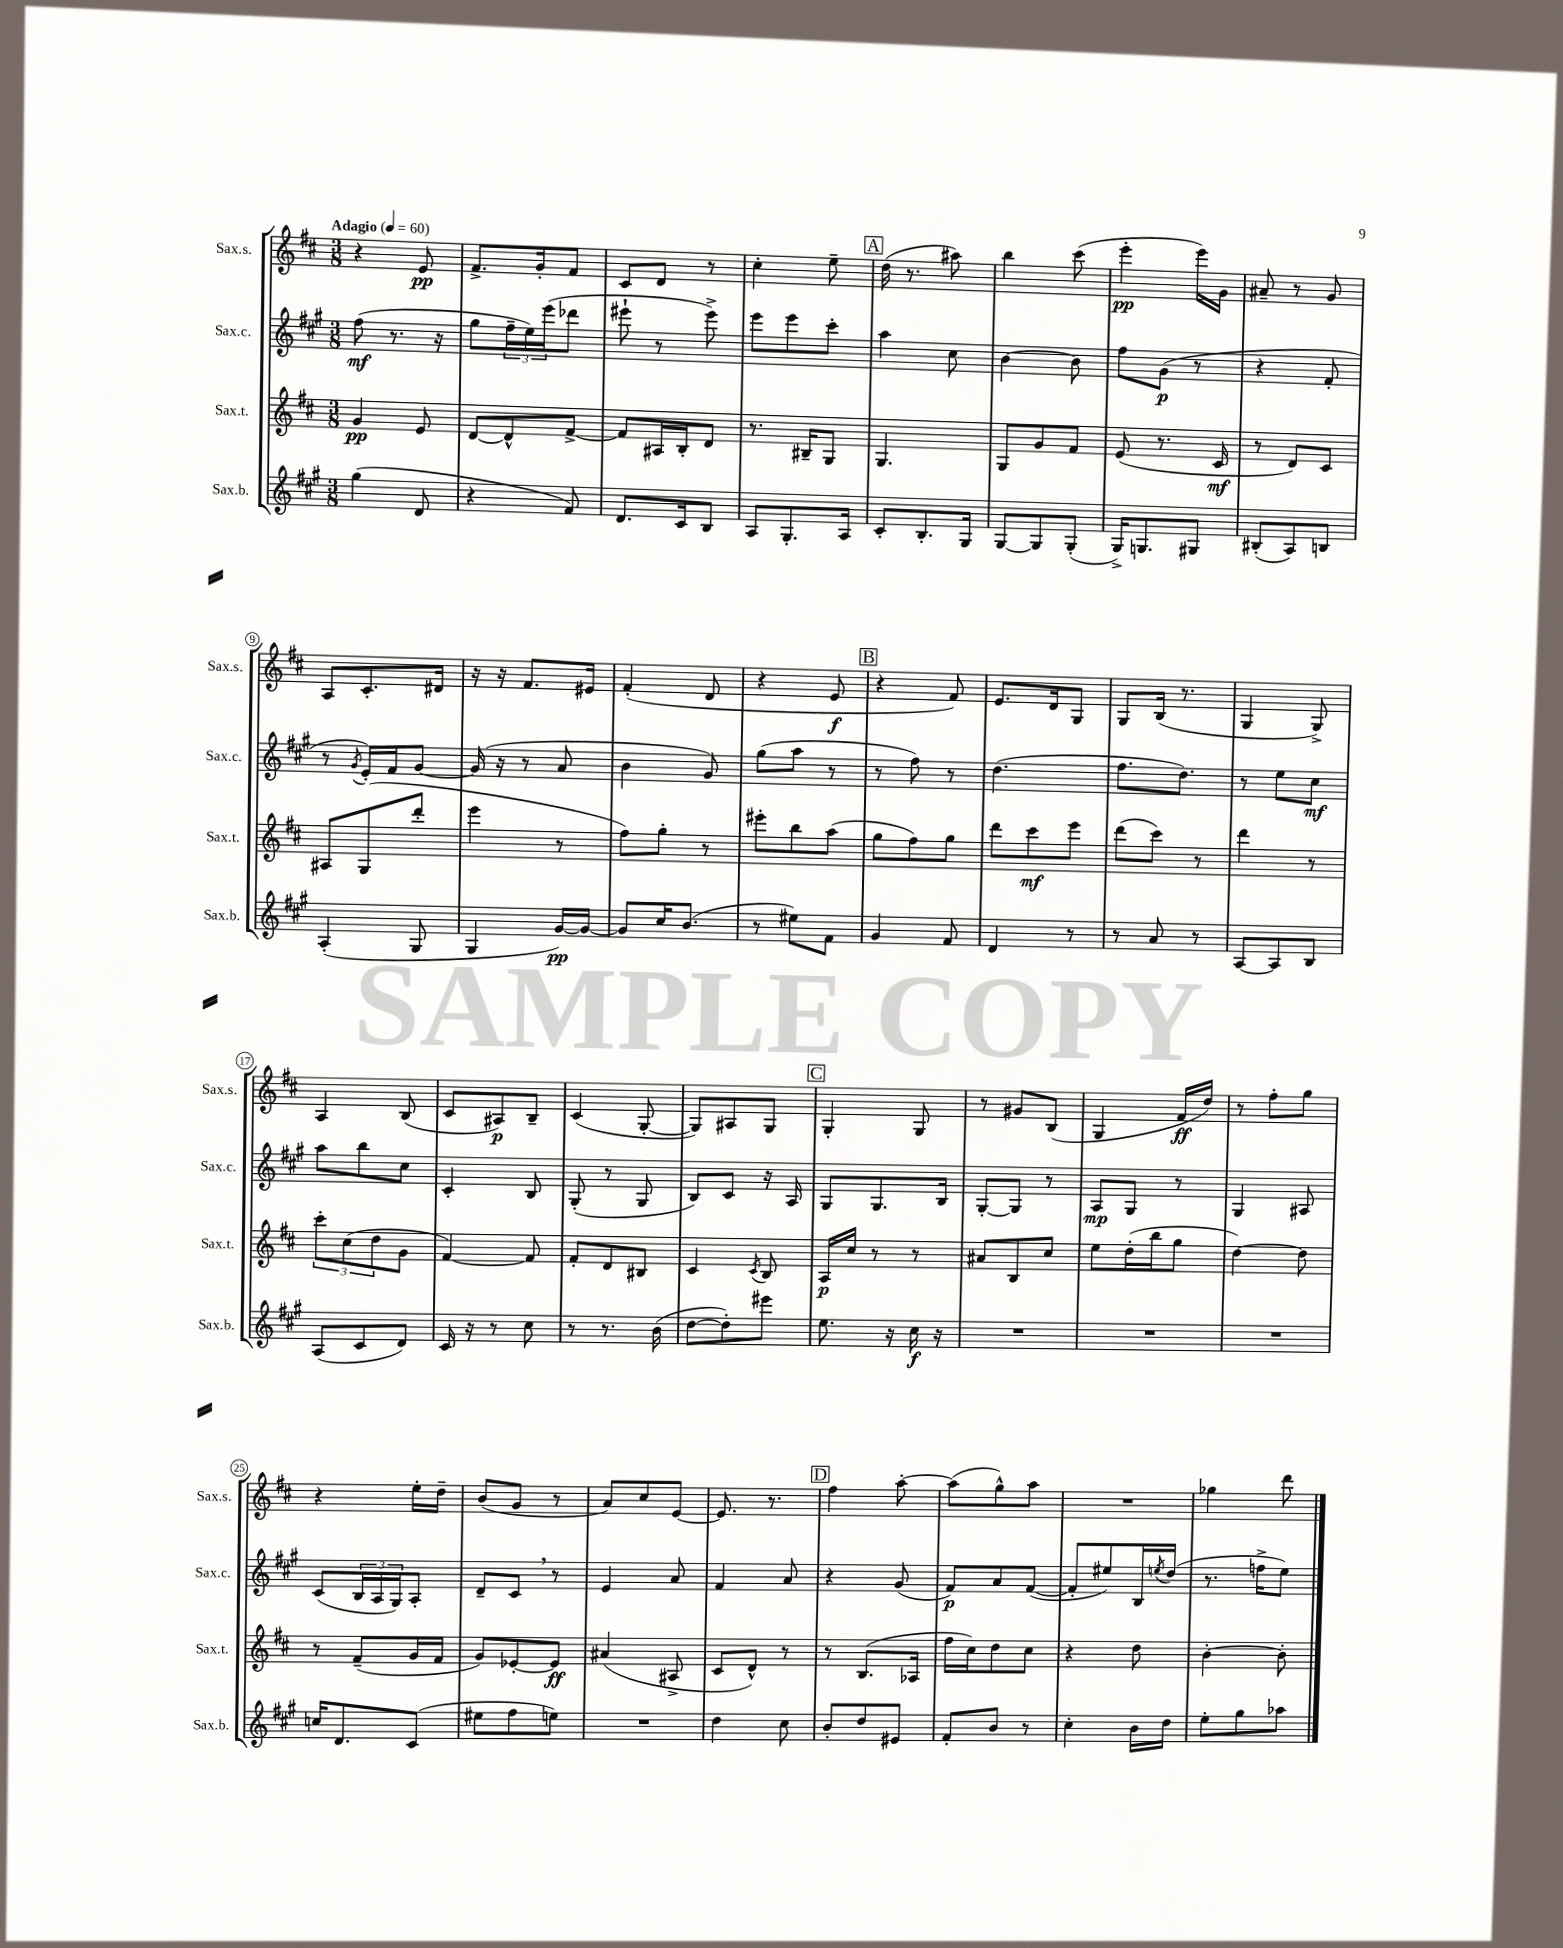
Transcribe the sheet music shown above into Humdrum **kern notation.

**kern	**dynam	**kern	**dynam	**kern	**dynam	**kern	**dynam
*part4	*part4	*part3	*part3	*part2	*part2	*part1	*part1
*staff4	*staff4	*staff3	*staff3	*staff2	*staff2	*staff1	*staff1
*I"Sax.b.	*	*I"Sax.t.	*	*I"Sax.c.	*	*I"Sax.s.	*
*I'Sax.b.	*	*I'Sax.t.	*	*I'Sax.c.	*	*I'Sax.s.	*
*clefG2	*	*clefG2	*	*clefG2	*	*clefG2	*
*k[f#c#g#]	*	*k[f#c#]	*	*k[f#c#g#]	*	*k[f#c#]	*
*M3/8	*	*M3/8	*	*M3/8	*	*M3/8	*
*MM60	*	*MM60	*	*MM60	*	*MM60	*
=1	=1	=1	=1	=1	=1	=1	=1
!	!	!	!	!	!	!LO:TX:a:B:t=Adagio	!
(4gg#\	.	4g/	pp	(8ff#\	mf	4r	.
.	.	.	.	8.r	.	.	.
8d/	.	8e/	.	.	.	8e/	pp
.	.	.	.	16r	.	.	.
=2	=2	=2	=2	=2	=2	=2	=2
4r	.	[8d/L	.	8gg#\L	.	8.f#^/L	.
.	.	8d^^/]	.	24ff#~\L	.	.	.
.	.	.	.	24ee\)	.	.	.
.	.	.	.	.	.	16g'/k	.
.	.	.	.	(24eee\J	.	.	.
8f#/)	.	[8f#^/J	.	8ddd-X\J	.	8f#/J	.
=3	=3	=3	=3	=3	=3	=3	=3
8.d/L	.	8f#/L]	.	8eee#X`\	.	8c#/L	.
.	.	16A#X/L	.	8r	.	8d/J	.
16c#/k	.	16B'/J	.	.	.	.	.
8B/J	.	8d/J	.	8eee#^\)	.	8r	.
=4	=4	=4	=4	=4	=4	=4	=4
8A/L	.	8.r	.	8eee\L	.	4cc#'\	.
8.G#'/	.	.	.	8eee\	.	.	.
.	.	16B#X~/KL	.	.	.	.	.
.	.	8G/J	.	8ccc#'\J	.	8ee~\	.
16A/Jk	.	.	.	.	.	.	.
!!LO:REH:place=s1:t=A
=5	=5	=5	=5	=5	=5	=5	=5
8c#'/L	.	4.G/	.	4aa\	.	(16dd\	.
.	.	.	.	.	.	8.r	.
8.B'/	.	.	.	.	.	.	.
.	.	.	.	8cc#\	.	8aa#X\)	.
16G#/Jk	.	.	.	.	.	.	.
=6	=6	=6	=6	=6	=6	=6	=6
[8G#/L	.	8G/L	.	[4b\	.	4bb\	.
8G#/]	.	8g/	.	.	.	.	.
(8G#'/J	.	8f#/J	.	8b\]	.	(8ccc#\	.
=7	=7	=7	=7	=7	=7	=7	=7
16G#^/KL)	.	(8e/	.	8ff#\L	.	4eee'\	pp
8.Gn/	.	.	.	.	.	.	.
.	.	8.r	.	(8g#\J	p	.	.
8G#X/J	.	.	.	8r	.	16eee\LL)	.
.	.	16c#/	mf	.	.	16g\JJ	.
=8	=8	=8	=8	=8	=8	=8	=8
(8B#X'/L	.	8r	.	4r	.	8a#X~/	.
8A/)	.	8d/L)	.	.	.	8r	.
8Bn/J	.	8c#/J	.	8f#'/	.	8g/	.
!!LO:LB:g=z
=9	=9	=9	=9	=9	=9	=9	=9
(4A'/	.	8A#X/L	.	8r	.	8A/L	.
.	.	.	.	8qg#/	.	.	.
.	.	(8G/	.	16e'/LL)	.	8.c#'/	.
.	.	.	.	16f#/J	.	.	.
8G#/	.	8ddd'/J	.	[8g#/J	.	.	.
.	.	.	.	.	.	16d#X/Jk	.
=10	=10	=10	=10	=10	=10	=10	=10
4G#/	.	4eee\	.	(16g#/]	.	16r	.
.	.	.	.	16r	.	16r	.
.	.	.	.	8r	.	8.f#/L	.
[16g#/LL)	pp	8r	.	8a/	.	.	.
16g#/JJ_	.	.	.	.	.	16e#X/Jk	.
=11	=11	=11	=11	=11	=11	=11	=11
8g#/L]	.	8ff#\L)	.	4b\	.	(4f#'/	.
16cc#/K	.	8gg'\J	.	.	.	.	.
(8.b/J	.	.	.	.	.	.	.
.	.	8r	.	8g#/)	.	8d/	.
=12	=12	=12	=12	=12	=12	=12	=12
8r	.	8eee#X'\L	.	(8gg#\L	.	4r	.
8ee#X\L)	.	8bb\	.	8aa\J	.	.	.
8f#\J	.	(8aa\J	.	8r	.	8e/	f
!!LO:REH:place=s1:t=B
=13	=13	=13	=13	=13	=13	=13	=13
4g#/	.	8gg\L	.	8r	.	4r	.
.	.	8ff#\)	.	8ff#\)	.	.	.
8f#/	.	8gg\J	.	8r	.	8f#/)	.
=14	=14	=14	=14	=14	=14	=14	=14
4d/	.	8ddd\L	.	(4.dd\	.	8.e/L	.
.	.	8ccc#\	mf	.	.	.	.
.	.	.	.	.	.	16d/k	.
8r	.	8eee\J	.	.	.	8G/J	.
=15	=15	=15	=15	=15	=15	=15	=15
8r	.	(8ddd\L	.	8.ff#\L	.	8G/L	.
8a/	.	8ccc#\J)	.	.	.	(16B/Jk	.
.	.	.	.	8.dd\J)	.	8.r	.
8r	.	8r	.	.	.	.	.
=16	=16	=16	=16	=16	=16	=16	=16
[8A/L	.	4ddd\	.	8r	.	4G/	.
8A/]	.	.	.	8ee\L	.	.	.
8B/J	.	8r	.	8cc#\J	mf	8G^/)	.
!!LO:LB:g=z
=17	=17	=17	=17	=17	=17	=17	=17
(8A/L	.	12ccc#'\L	.	8aa\L	.	4A/	.
.	.	(12cc#\	.	.	.	.	.
8c#/	.	.	.	8bb\	.	.	.
.	.	12dd\	.	.	.	.	.
8d/J)	.	8g\J	.	8cc#\J	.	(8B/	.
=18	=18	=18	=18	=18	=18	=18	=18
16c#/	.	[4f#/)	.	4c#'/	.	8c#/L	.
16r	.	.	.	.	.	.	.
8r	.	.	.	.	.	8A#X/)	p
8cc#\	.	8f#/]	.	8B/	.	8B~/J	.
=19	=19	=19	=19	=19	=19	=19	=19
8r	.	8f#'/L	.	(8G#'/	.	(4c#/	.
8.r	.	8d/	.	8r	.	.	.
.	.	8B#X/J	.	8G#/	.	[8G'/	.
(16b\	.	.	.	.	.	.	.
=20	=20	=20	=20	=20	=20	=20	=20
[8dd\L	.	4c#/	.	8B/L)	.	8G/L])	.
8dd'\])	.	.	.	8c#/J	.	8A#X/	.
.	.	8qc#/	.	.	.	.	.
8eee#X\J	.	8B/	.	16r	.	8G/J	.
.	.	.	.	16A/	.	.	.
!!LO:REH:place=s1:t=C
=21	=21	=21	=21	=21	=21	=21	=21
8.ee\	.	16A/LL	p	8G#/L	.	4G'/	.
.	.	16cc#/JJ	.	.	.	.	.
.	.	8r	.	8.G#/	.	.	.
16r	.	.	.	.	.	.	.
16cc#\	f	8r	.	.	.	8G/	.
16r	.	.	.	16B/Jk	.	.	.
=22	=22	=22	=22	=22	=22	=22	=22
4.r	.	8a#X/L	.	[8G#'/L	.	8r	.
.	.	8B/	.	8G#/J]	.	8g#X/L	.
.	.	8cc#/J	.	8r	.	(8B/J	.
=23	=23	=23	=23	=23	=23	=23	=23
4.r	.	8ee\L	.	8A/L	mp	4G/	.
.	.	(16dd'\L	.	8G#/J	.	.	.
.	.	16bb\J	.	.	.	.	.
.	.	8gg\J	.	8r	.	16f#/LL	ff
.	.	.	.	.	.	16dd/JJ)	.
=24	=24	=24	=24	=24	=24	=24	=24
4.r	.	[4dd\)	.	4G#/	.	8r	.
.	.	.	.	.	.	8ff#'\L	.
.	.	8dd\]	.	8A#X/	.	8gg\J	.
!!LO:LB:g=z
=25	=25	=25	=25	=25	=25	=25	=25
16ccn/KL	.	8r	.	(8c#/L	.	4r	.
8.d/	.	.	.	.	.	.	.
.	.	(8f#~/L	.	24B/L	.	.	.
.	.	.	.	24A/	.	.	.
.	.	.	.	24G#/J)	.	.	.
(8c#/J	.	16g/L	.	8A'/J	.	16ee'\LL	.
.	.	16f#/JJ	.	.	.	16dd~\JJ	.
=26	=26	=26	=26	=26	=26	=26	=26
8ee#X\L	.	8g/L)	.	8d~/L	.	(8b/L	.
8ff#\	.	[8e-X'/	.	8c#,/J	.	8g/J	.
8een\J)	.	8e-/J]	ff	8r	.	8r	.
=27	=27	=27	=27	=27	=27	=27	=27
4.r	.	(4a#X/	.	4e/	.	8a/L)	.
.	.	.	.	.	.	8cc#/	.
.	.	8A#X^/	.	8a/	.	[8e/J	.
=28	=28	=28	=28	=28	=28	=28	=28
4dd\	.	8c#/L	.	4f#/	.	8.e/]	.
.	.	8d^^/J)	.	.	.	.	.
.	.	.	.	.	.	8.r	.
8cc#\	.	8r	.	8a/	.	.	.
!!LO:REH:place=s1:t=D
=29	=29	=29	=29	=29	=29	=29	=29
8b'/L	.	8r	.	4r	.	4ff#\	.
8dd/	.	(8.B/L	.	.	.	.	.
8e#X/J	.	.	.	(8g#/	.	[8aa'\	.
.	.	16A-X/Jk	.	.	.	.	.
=30	=30	=30	=30	=30	=30	=30	=30
8f#'/L	.	16ff#\LL	.	8f#/L)	p	(8aa\L]	.
.	.	16cc#\J)	.	.	.	.	.
8b/J	.	8dd\	.	8a/	.	8gg^^\)	.
8r	.	8cc#\J	.	([8f#/J	.	8aa\J	.
=31	=31	=31	=31	=31	=31	=31	=31
4cc#'\	.	4r	.	8f#'/L]	.	4.r	.
.	.	.	.	8ee#X/)	.	.	.
16b\LL	.	8dd\	.	16B/L	.	.	.
.	.	.	.	8qeen/	.	.	.
16dd\JJ	.	.	.	(16dd/JJ	.	.	.
=32	=32	=32	=32	=32	=32	=32	=32
8ee'\L	.	[4b'\	.	8.r	.	4gg-X\	.
8gg#\	.	.	.	.	.	.	.
.	.	.	.	16ffn^\KL	.	.	.
8aa-X\J	.	8b'\]	.	8ee\J)	.	8ddd\	.
==	==	==	==	==	==	==	==
*-	*-	*-	*-	*-	*-	*-	*-
